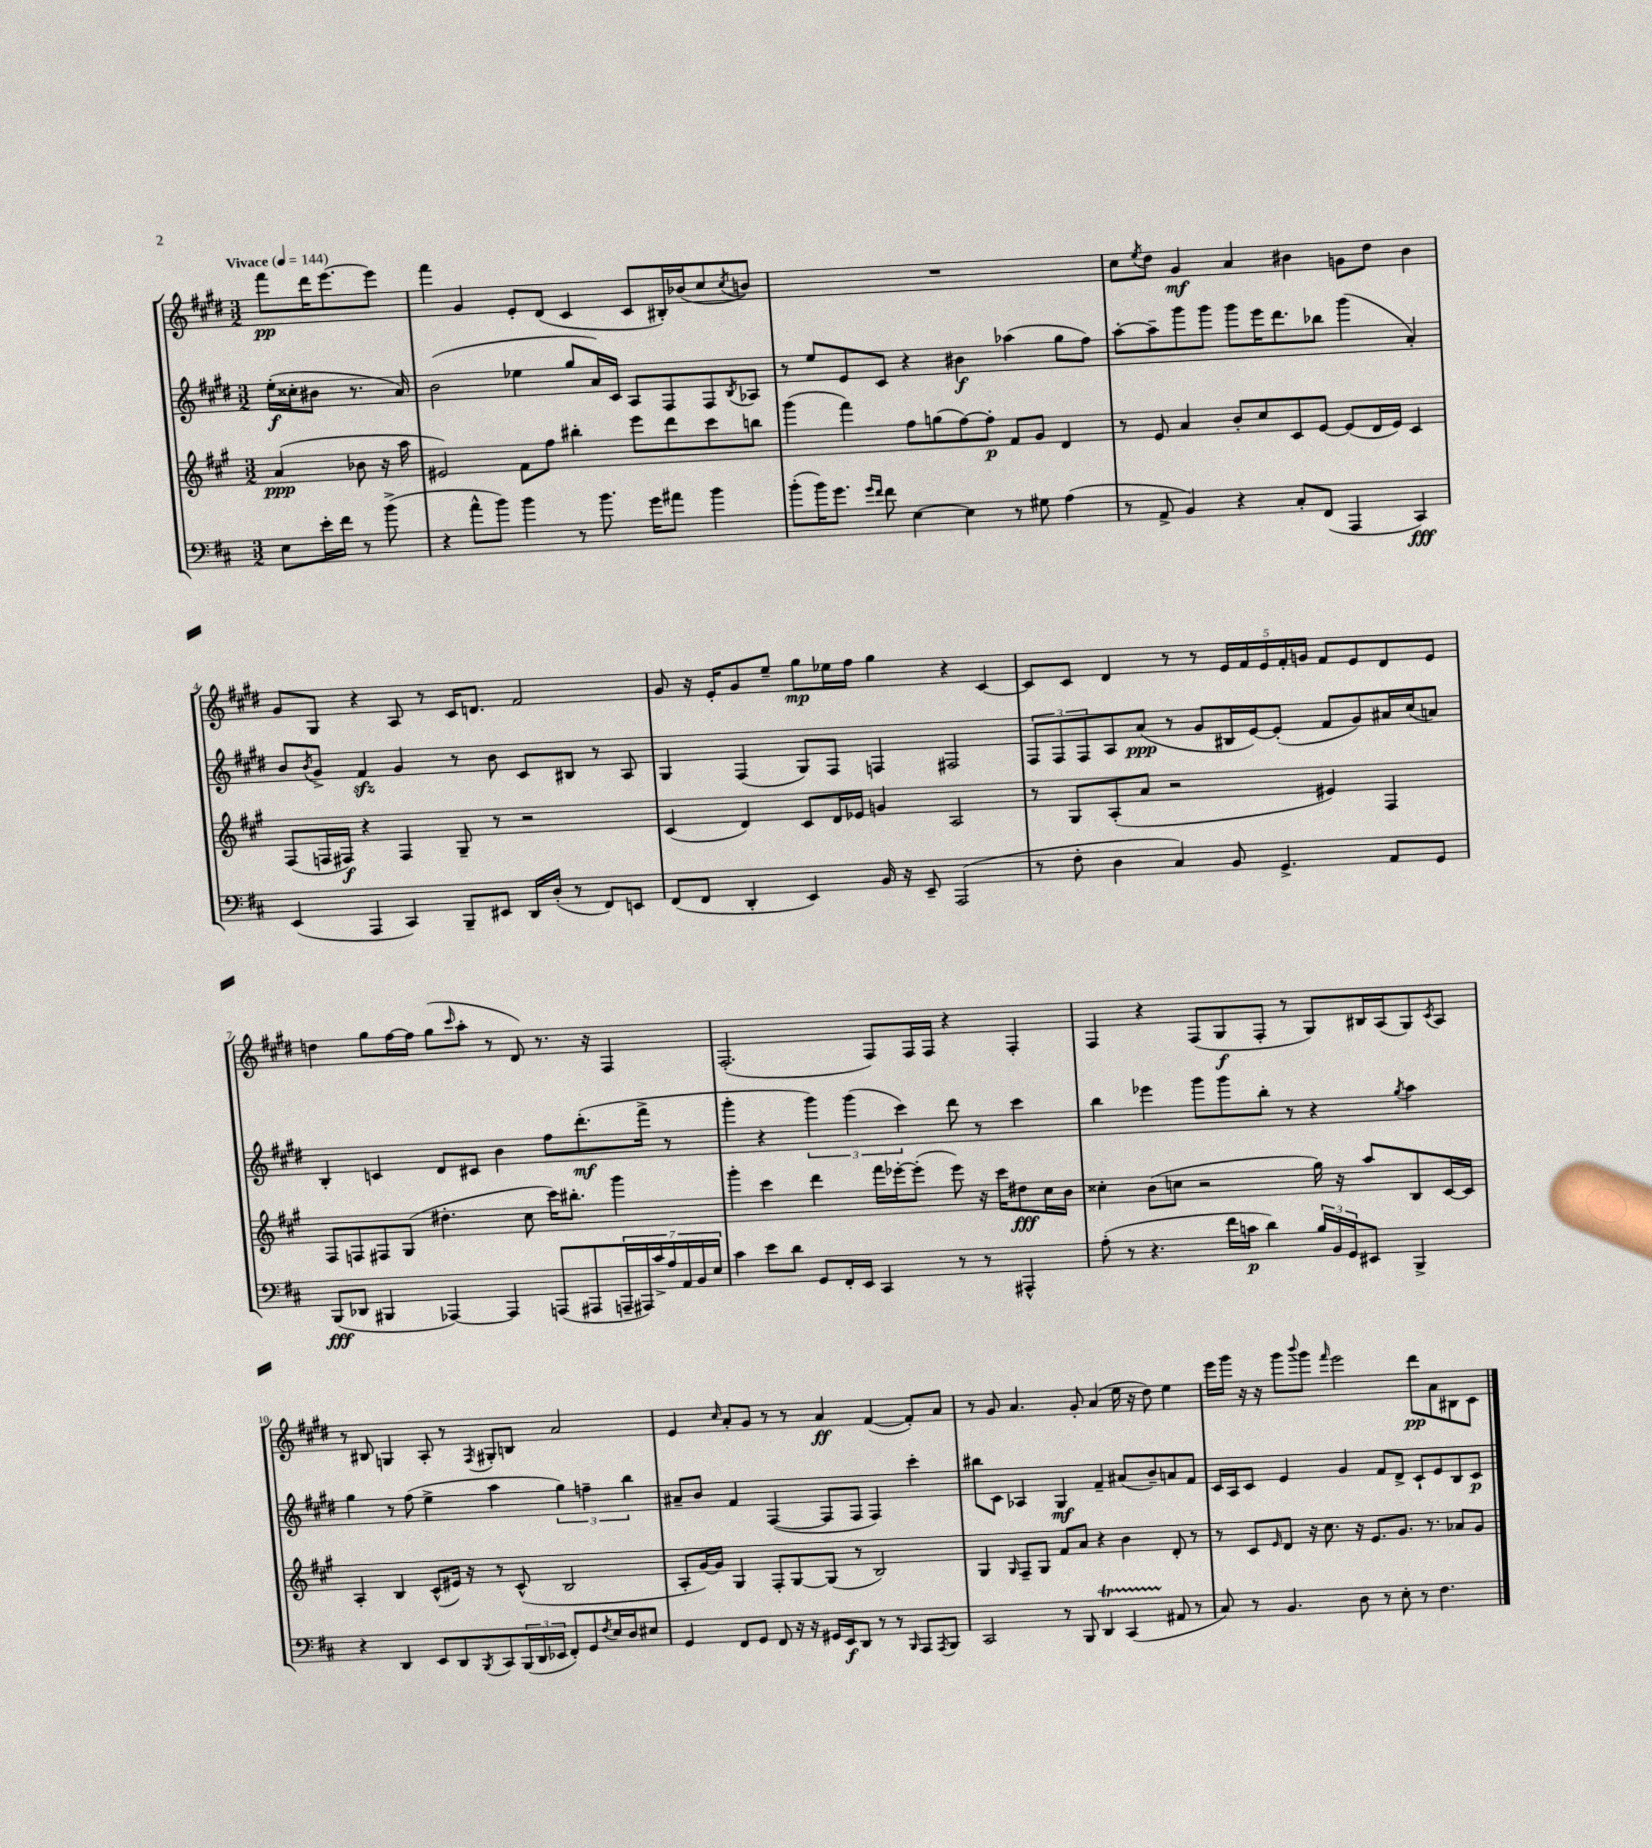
<<
\new StaffGroup <<
\new Staff = "s0" {
    \clef treble \key e \major \numericTimeSignature \time 3/2 \partial 2 \tempo "Vivace" 4 = 144
    fis'''8\pp dis'''16 e'''8.~ e'''8 |
    fis'''4 gis'4 e'8-. dis'8( cis'4 cis'8 bis16-.) bes'16( cis''8 \acciaccatura { cis''8 } b'8) |
    R1. |
    cis''8 \acciaccatura { e''8 } dis''8 gis'4\mf a'4 bis'4 g'8 dis''8 bis'4 |
    gis'8 gis8 r4 a8 r8 cis'16 d'8. fis'2 |
    gis'8 r16 e'16-. gis'8 e''8-- gis''8\mp ees''16 fis''16 gis''4 r4 cis'4~ |
    cis'8 cis'8 dis'4 r8 r8 \tuplet 5/4 { e'16 fis'16 e'16 fis'16-. g'16 } fis'8 e'8 dis'8 e'8 |
    d''4 gis''8 fis''16~ fis''16 gis''8( \grace { cis'''16 } a''8-. r8 dis'8) r8. r16 fis4 |
    fis2.-.( fis8) fis16 fis16 r4 fis4-. |
    fis4 r4 fis8( gis8\f fis8-. r8 gis8) bis16 a16( gis8) \acciaccatura { cis'8 } a8 |
    r8 bis8 g4 a8-. r8 \acciaccatura { fis8 } gis8-. b8 a'2 |
    e'4 \grace { cis''16 } a'8-. gis'8 r8 r8 a'4\ff fis'4~( fis'8-.) a'8 |
    r8 gis'8 a'4. gis'8-. a'4( e''16 r16 dis''8) e''4 |
    e'''16 gis'''16 r16 r16 gis'''8 \appoggiatura { b'''8 } gis'''8 \grace { fis'''16 } e'''2 dis'''8\pp a'8 bis8 cis'8 \bar "|." |
}
\new Staff = "s1" {
    \clef treble \key e \major \numericTimeSignature \time 3/2 \partial 2
    e''16-.\f( cisis''16-. bis'8 r8. a'16) |
    b'2( ees''4 gis''8 a'16) cis'16 a8 fis8 fis8 \acciaccatura { b8 } aes8 |
    r8 e''8 e'8 cis'8 r4 bis'4\f aes''4( gis''8 fis''8) |
    a''8~-. a''8-- gis'''8 gis'''8 gis'''8 e'''16 dis'''8. bes''8 gis'''4( a'4-.) |
    b'8 \acciaccatura { b'8 } gis'8-> fis'4\sfz gis'4 r8 b'8 cis'8 bis8 r8 a8 |
    gis4 fis4( gis8) fis8 f4 fis2 |
    \tuplet 3/2 { fis8 fis8 fis8 } a8 a'8\ppp( r8 gis'8 bis16 e'16~) e'8-.( fis'8 gis'8) ais'16 cis''16( a'8) |
    b4-. c'4 dis'8 cis'8 b'4 fis''8 dis'''8.-.\mf( fis'''16-> r8 |
    gis'''4-. r4 \tuplet 3/2 { gis'''4) gis'''4( cis'''4) } dis'''8 r8 cis'''4 |
    b''4 ees'''4 gis'''8 gis'''8 b''8-. r8 r4 \acciaccatura { gis''8 } a''4 |
    gis''4 r8 fis''8( e''4-> a''4 \tuplet 3/2 { gis''4) f''4-- b''4 } |
    ais'8-- b'8 fis'4 fis4~( fis8 fis8 fis4) cis'''4-. |
    bis''8 cis'8 aes4 gis4\mf fis'4-- ais'8( b'8--) a'8 fis'8 |
    cis'16 a16 cis'8 e'4 gis'4 fis'8 dis'8-> cis'8-! e'8 b8 cis'8\p \bar "|." |
}
\new Staff = "s2" {
    \clef treble \key a \major \numericTimeSignature \time 3/2 \partial 2
    a'4\ppp( bes'8 r16 a''16 |
    eis'2) fis'8 fis''8 bis''4-. e'''8 d'''8 cis'''8 b''8 |
    gis'''4( fis'''4) fis''8 g''8( fis''8~) fis''8-.\p fis'8 gis'8 d'4 |
    r8 e'8 a'4 b'8-. cis''8 cis'8 e'8~ e'8( d'16 e'16) cis'4 |
    fis8( f16 fis16\f) r4 fis4 gis8-- r8 r2 |
    cis'4( d'4) cis'8 d'16 ees'16 g'4 a2 |
    r8 gis8 a8-.( a'8 r2 eis'4) fis4 |
    fis8 f8 fis8 gis8( dis''4.-. cis''8 cis'''16) bis''8.-. gis'''4 |
    gis'''4-. cis'''4 d'''4 fis'''16 ees'''16~-. ees'''8-.( ees'''8) r16 cis'''16 dis''8\fff cis''16 b'16 |
    cisis''4-. b'8( c''8 r2 gis''16) r16 a''8 b8 cis'16~ cis'16 |
    a4-. b4 cis'8-^( eis'16) r16 r8 cis'8-^( b2 |
    a8-. gis'16~) gis'16 gis4 fis8-. gis8~ gis8( r8 b2) |
    gis4 \grace { gis16 } fis8-- gis8 fis'8 a'8 r4 b'4 d'8-. r8 |
    r8 cis'8 \grace { e'16 } d'8 r16 cis''8. r16 e'8. gis'8. r8. aes'8 gis'8 \bar "|." |
}
\new Staff = "s3" {
    \clef bass \key d \major \numericTimeSignature \time 3/2 \partial 2
    e8 e'16-. fis'16 r8 b'8->( |
    r4 a'8-^ b'8) b'4 r8 b'8. g'16 ais'8 b'4 |
    b'8-.( b'16) g'8. \grace { g'16 fis'16 } fis'8 e4~ e4 r8 gis8 a4( |
    r8 a,8-> b,4) r4 cis8-. fis,8( a,,4 cis,4\fff) |
    e,4( a,,4 cis,4) b,,8-- eis,8 d,16 d16-.( r8 fis,8) e,8 |
    fis,8( fis,8 d,4-. e,4) b,16 r16 e,8-- a,,2( |
    r8 fis8-. d4 cis4) b,8 g,4.-> a,8 g,8 |
    b,,8\fff( des,8 bis,,4 aes,,4~) aes,,4 a,,8( ais,,8 \tuplet 7/4 { a,,16-- ais,,16) cis'16-> a16 a,16 b,16 e16 } |
    cis'4 e'8 d'8 g,8 fis,16-. e,16 cis,4 r8 r8 ais,,4-^ |
    a8-.( r8 r4. fis'16 c'16\p d'4) \tuplet 3/2 { b16 b,16 g,16 } eis,8 b,,4-> |
    r4 d,4 e,8 d,8 \acciaccatura { b,,8 } cis,8 \tuplet 3/2 { b,,16( d,16 ees,16 } fis,8-.) g,8 \acciaccatura { fis8 } e16 d16 eis8 |
    g,4 fis,8 g,8 fis,8 r16 r16 gis,16 e,16\f d,8 r8 r8 \grace { b,,16 } a,,8 \acciaccatura { a,,8 } b,,8 |
    cis,2 r8 b,,8 d,4\startTrillSpan cis,4( ais,8\stopTrillSpan r8 |
    cis8) r8 b,4. d8 r8 e8-. r8 fis4. \bar "|." |
}
>>
>>
